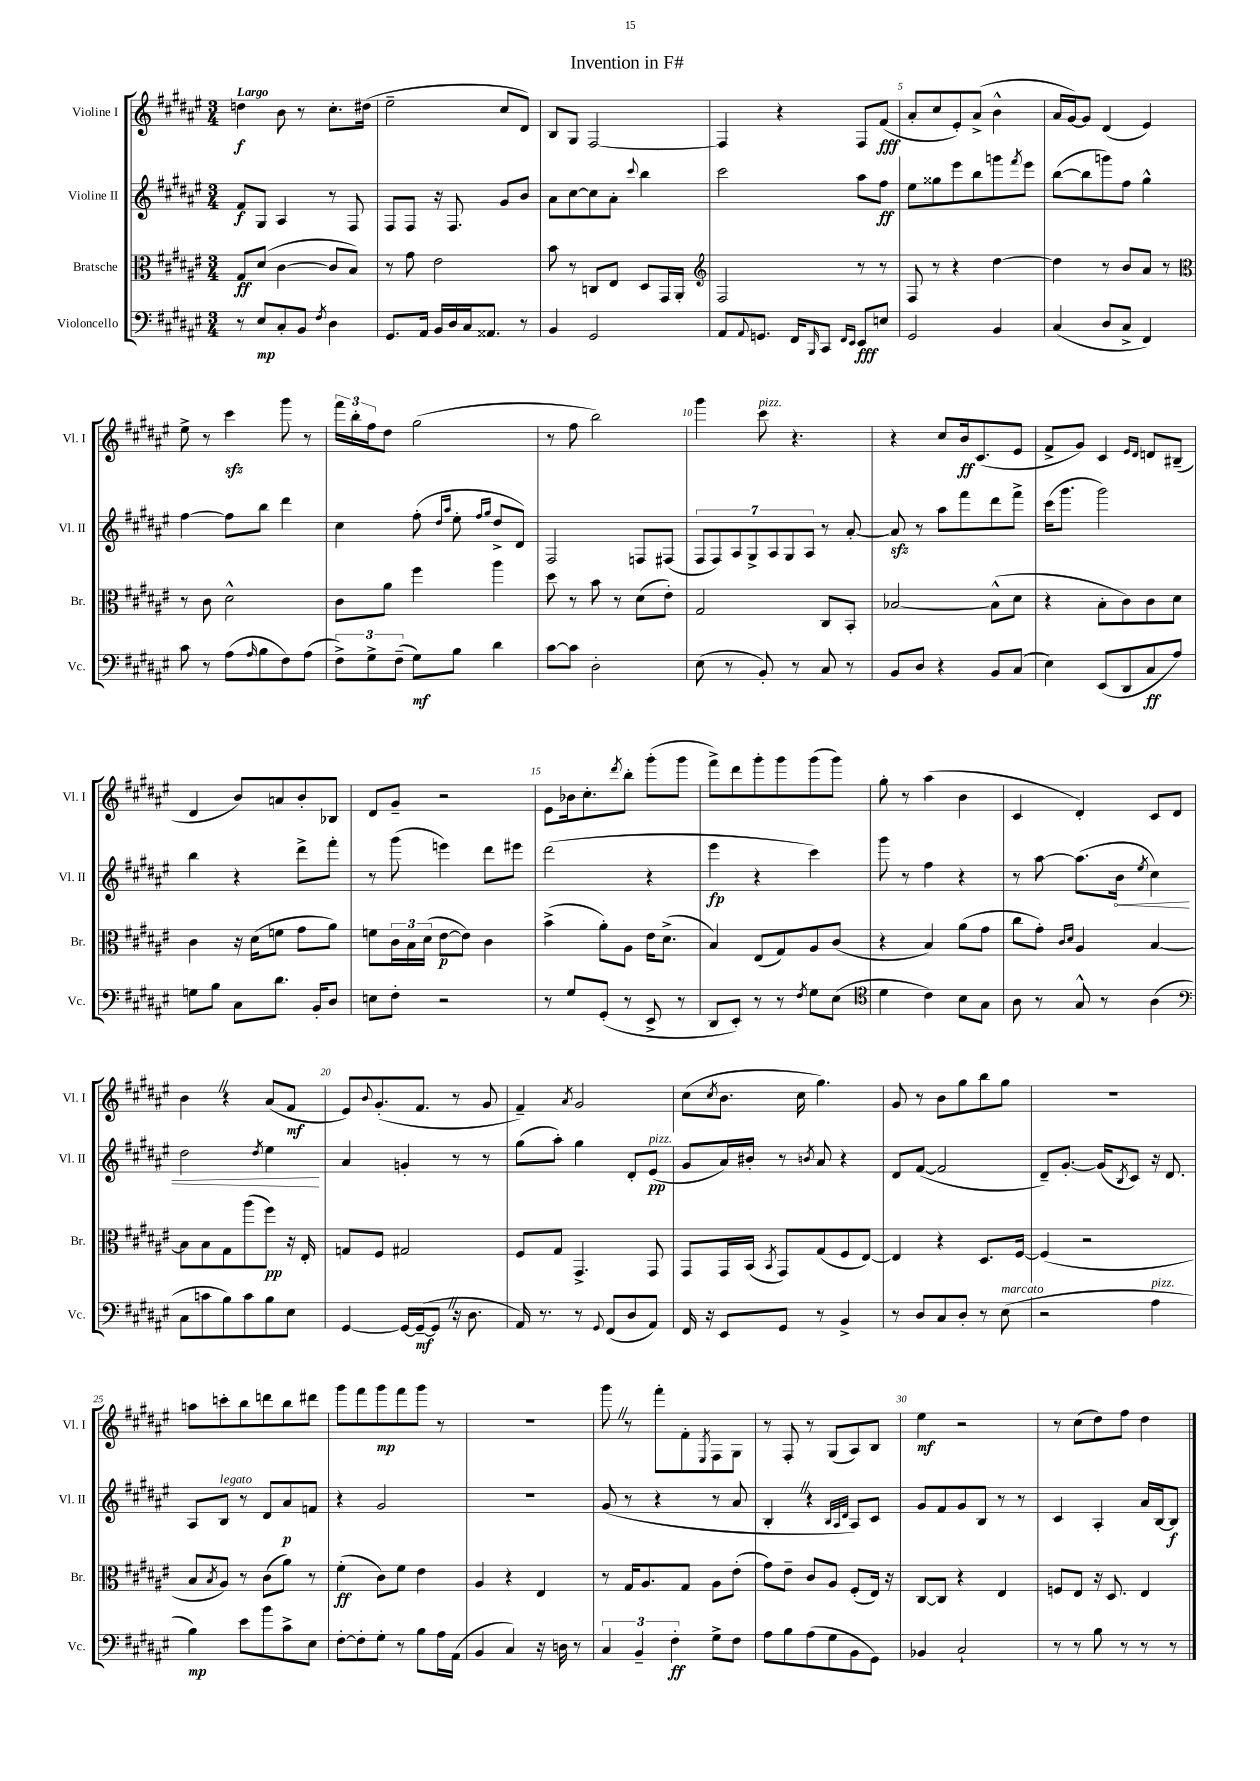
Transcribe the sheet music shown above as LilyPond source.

\header { title = "Invention in F#" }
<<
\new StaffGroup <<
\new Staff = "s0" \with { instrumentName = "Violine I" shortInstrumentName = "Vl. I" } {
    \clef treble \key fis \major \numericTimeSignature \time 3/4 \tempo "Largo"
    d''4\f b'8 r8 cis''8.-. dis''16( |
    eis''2-- cis''8 dis'8) |
    b8 gis8 fis2~ |
    fis4 r4 fis8 fis'8\fff( |
    ais'8-. cis''8 eis'8-.) ais'8->( b'4-^ |
    ais'16 gis'16~) gis'8 dis'4( eis'4) |
    eis''8-> r8 cis'''4\sfz gis'''8 r8 |
    \tuplet 3/2 { fis'''16 b''16-. fis''16 } dis''8 gis''2( |
    r8 fis''8 b''2) |
    gis'''4 cis'''8^\markup { \italic "pizz." } r4. |
    r4 cis''8 b'16\ff cis'8.( eis'8 |
    fis'8-> gis'8) cis'4 \grace { eis'16 dis'16 } d'8 bis8--( |
    dis'4 b'8) a'8 b'8-. bes8 |
    dis'8 gis'8-- r2 |
    eis'8 bes'16 cis''8.-. \acciaccatura { dis'''8 } b''8-. gis'''8-.( gis'''8 |
    fis'''8->) dis'''8 gis'''8-. gis'''8 gis'''8( gis'''8) |
    gis''8-. r8 ais''4( b'4 |
    cis'4 dis'4-.) cis'8 dis'8 |
    b'4 \once \override BreathingSign.text = \markup { \musicglyph "scripts.caesura.straight" } \breathe r4 ais'8( fis'8\mf |
    eis'8) \appoggiatura { b'8 } gis'8.-.( fis'8. r8 gis'8 |
    fis'4--) \acciaccatura { ais'8 } gis'2 |
    cis''8( \acciaccatura { cis''8 } b'8. cis''16 gis''4.) |
    gis'8 r8 b'8 gis''8 b''8 gis''8 |
    R2. |
    a''8 c'''8-. b''8 d'''8 b''8 dis'''8 |
    gis'''8 fis'''8 gis'''8\mp fis'''8 gis'''8 r8 |
    R2. |
    gis'''8 \once \override BreathingSign.text = \markup { \musicglyph "scripts.caesura.straight" } \breathe r8 fis'''8-. fis'8-. \acciaccatura { eis8 } fis8 gis8 |
    r8 fis8-. r8 gis8( ais8) b8 |
    eis''4\mf r2 |
    r8 cis''8( dis''8) fis''8 dis''4 \bar "|." |
}
\new Staff = "s1" \with { instrumentName = "Violine II" shortInstrumentName = "Vl. II" } {
    \clef treble \key fis \major \numericTimeSignature \time 3/4
    fis'8\f gis8 ais4 r8 fis8 |
    fis8 fis8 r16 fis8. gis'8 b'8 |
    ais'8 cis''8~ cis''8 ais'8-. \appoggiatura { cis'''8 } b''4 |
    cis'''2 ais''8 fis''8\ff |
    eis''8 gisis''8 eis'''8 b''8 g'''8 \acciaccatura { fis'''8 } eis'''8 |
    b''8~( b''8 g'''8) fis''8 gis''4-^ |
    fis''4~ fis''8 b''8 dis'''4 |
    cis''4 fis''8-.( \grace { dis''16 ais''16 } eis''8-. \grace { fis''16 gis''16 } dis''8-> dis'8) |
    fis2 f8 fis8( |
    \tuplet 7/4 { fis8 fis8) ais8 gis8-> ais8 gis8 ais8 } r8 ais'8~-. |
    ais'8\sfz r8 ais''8 fis'''8 dis'''8 fis'''8-> |
    cis'''16( gis'''8. gis'''2) |
    b''4 r4 dis'''8-> fis'''8-. |
    r8 gis'''8( e'''4) dis'''8 eis'''8 |
    dis'''2( r4 |
    eis'''4\fp r4 cis'''4) |
    gis'''8 r8 fis''4 r4 |
    r8 ais''8~ ais''8.( \once \override Hairpin.circled-tip = ##t b'16\< \acciaccatura { eis''8 } cis''4) |
    dis''2 \acciaccatura { dis''8 } eis''4\! |
    ais'4 g'4-. r8 r8 |
    gis''8( ais''8-.) gis''4 dis'8-. eis'8\pp^\markup { \italic "pizz." }( |
    gis'8 ais'16) bis'16-. r8 \acciaccatura { b'8 } ais'8 r4 |
    dis'8 fis'8~( fis'2 |
    dis'8--) gis'8.~-. gis'16( \acciaccatura { b8 } cis'8) r16 dis'8. |
    ais8 b8^\markup { \italic "legato" } r8 dis'8 ais'8\p f'8 |
    r4 gis'2 |
    R2. |
    gis'8( r8 r4 r8 ais'8 |
    b4-. \once \override BreathingSign.text = \markup { \musicglyph "scripts.caesura.straight" } \breathe r4 \grace { b32 ais32 dis'32 } ais8) cis'8 |
    gis'8 fis'8 gis'8 b8 r8 r8 |
    cis'4 ais4-. ais'16 b16~ b8\f \bar "|." |
}
\new Staff = "s2" \with { instrumentName = "Bratsche" shortInstrumentName = "Br." } {
    \clef alto \key fis \major \numericTimeSignature \time 3/4
    gis8\ff dis'8( cis'4~ cis'8 b8) |
    r8 gis'8 eis'2 |
    b'8 r8 c8 eis8 dis8 gis,16 ais,16-. |
    \clef treble fis2 r8 r8 |
    fis8 r8 r4 dis''4~ |
    dis''4 r8 b'8 ais'8 r8 |
    \clef alto r8 cis'8 dis'2-^ |
    cis'8 ais'8 fis''4 ais''4 |
    dis''8 r8 b'8 r8 dis'8( eis'8-.) |
    gis2 cis8 b,8-. |
    bes2~ bes8-^( dis'8 |
    r4 b8-. cis'8) cis'8 dis'8 |
    cis'4 r16 dis'16( f'8 gis'8 ais'8) |
    f'8 \tuplet 3/2 { cis'16 b16 dis'16( } eis'8~\p eis'8) cis'4 |
    b'4->( ais'8-.) ais8 eis'16 dis'8.->( |
    b4) eis8( gis8) ais8 cis'8( |
    r4 b4) ais'8( gis'8 |
    cis''8 gis'8-.) \grace { cis'16 dis'16 } ais4 b4~ |
    b8 b8 gis8 ais''8( fis''8\pp) r16 eis16-. |
    g8 fis8 gis2 |
    fis8 gis8 gis,4.-> gis,8 |
    gis,8 gis,16 b,16( \acciaccatura { b,8 } gis,8) gis8( fis8 eis8~) |
    eis4 r4 dis8. fis16~ |
    fis4( r2 |
    b8 \acciaccatura { b8 } ais8) r8 cis'8( ais'8) r8 |
    fis'4-.\ff( cis'8) fis'8 eis'4 |
    ais4 r4 eis4 |
    r8 gis16 ais8. gis8 ais8 eis'8-.( |
    gis'8) eis'8-- cis'8 ais8 fis8-.( eis16) r16 |
    cis8~ cis8 r4 eis4 |
    f8 eis8 r16 dis8. eis4 \bar "|." |
}
\new Staff = "s3" \with { instrumentName = "Violoncello" shortInstrumentName = "Vc." } {
    \clef bass \key fis \major \numericTimeSignature \time 3/4
    r8 eis8\mp cis8-. b,8 \acciaccatura { fis8 } dis4 |
    gis,8. ais,16 b,16 dis16 cis16 aisis,8. r8 |
    b,4 gis,2 |
    ais,8 \appoggiatura { ais,8 } g,8. fis,16 \grace { b,,16 } cis,8 \grace { fis,16 eis,16 } eis,8\fff e8 |
    gis,2 b,4 |
    cis4( dis8 cis8-> fis,4) |
    cis'8 r8 ais8( \grace { ais16 } b8 fis8) ais8( |
    \tuplet 3/2 { fis8->) gis8-> fis8--( } gis8\mf) b8 dis'4 |
    cis'8~ cis'8 dis2-. |
    eis8( r8 b,8-.) r8 cis8 r8 |
    b,8 dis8 r4 b,8 cis8( |
    eis4) eis,8( dis,8 cis8\ff ais8) |
    g8 b8 cis8 dis'8. b,16-. dis8 |
    e8 fis8-. r2 |
    r8 gis8 gis,8-.( r8 eis,8-> r8 |
    dis,8 eis,8-.) r8 r8 \acciaccatura { fis8 } gis8 eis8( |
    \clef tenor dis'4 cis'4) b8 gis8 |
    ais8 r8 gis8-^ r8 ais4( |
    \clef bass cis8 c'8 b8) c'8 b8 eis8 |
    gis,4~ gis,16~ gis,16~--\mf( gis,8 \once \override BreathingSign.text = \markup { \musicglyph "scripts.caesura.straight" } \breathe r16 dis8. |
    ais,16) r8. r8 \appoggiatura { gis,8 } fis,8( dis8 ais,8) |
    fis,16 r16 eis,8 gis,8 r8 b,4-> |
    r8 dis8 cis8 dis8-. r8 eis8^\markup { \italic "marcato" }( |
    r2 ais4^\markup { \italic "pizz." } |
    b4\mp) eis'8 b'8 cis'8-> eis8 |
    fis8~-. fis8-. gis8-. r8 b8 ais16 ais,16( |
    b,4 cis4) r16 d16 r8 |
    \tuplet 3/2 { cis4 b,4-- fis4-.\ff } gis8-> fis8 |
    ais8 b8 ais8( gis8 b,8 gis,8) |
    bes,4 cis2-! |
    r8 r8 b8 r8 r8 r8 \bar "|." |
}
>>
>>
\layout { \context { \Score \override BarNumber.break-visibility = ##(#f #t #t) barNumberVisibility = #(every-nth-bar-number-visible 5) } }
